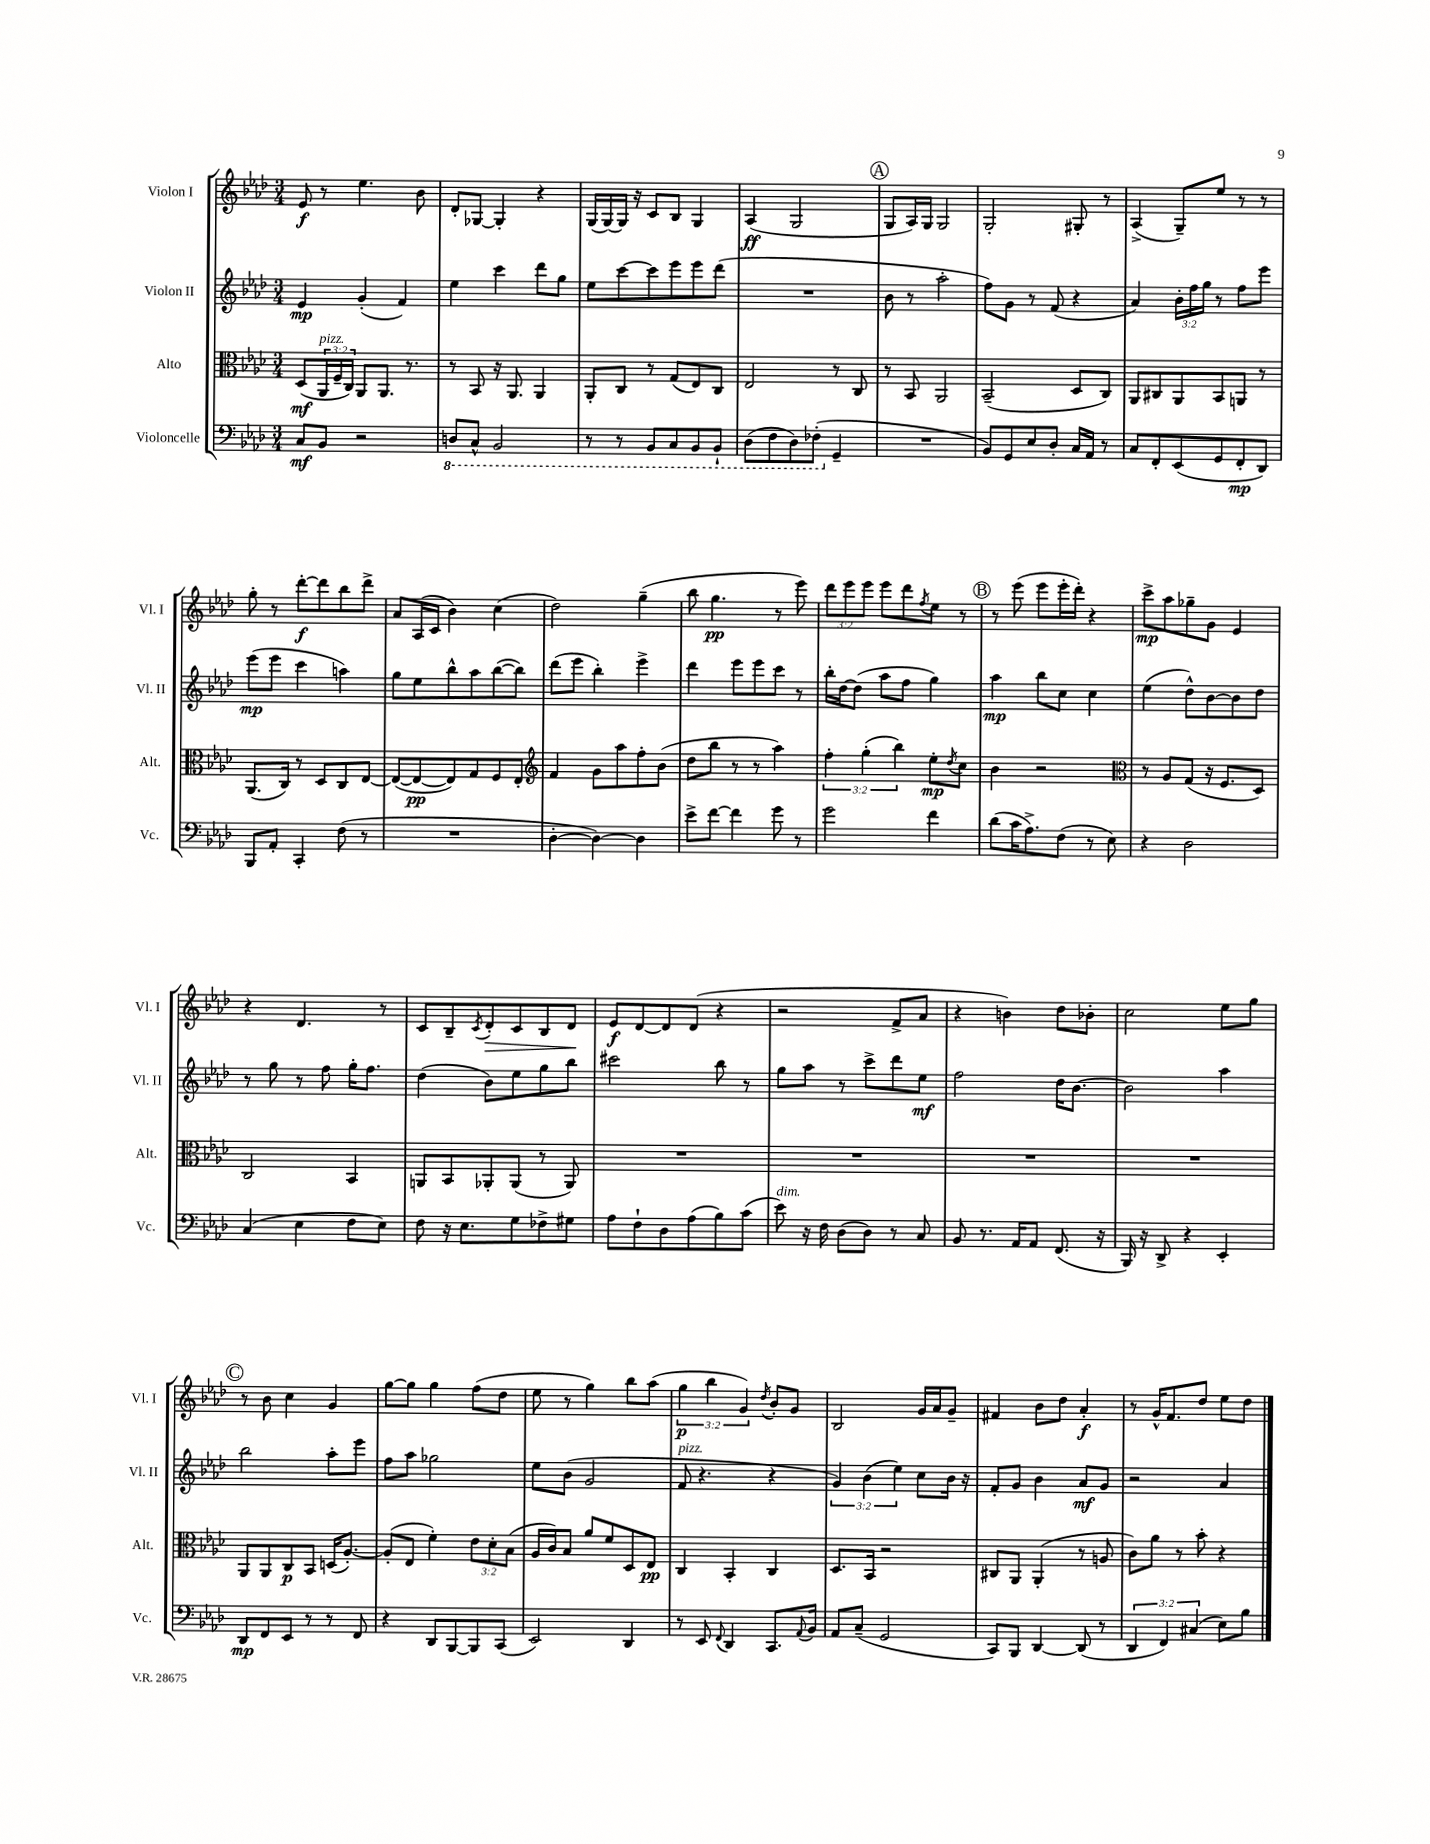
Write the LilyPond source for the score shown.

<<
\new StaffGroup <<
\new Staff = "s0" \with { instrumentName = "Violon I" shortInstrumentName = "Vl. I" } {
    \clef treble \key aes \major \numericTimeSignature \time 3/4 \override Staff.TupletNumber.text = #tuplet-number::calc-fraction-text
    ees'8\f r8 ees''4. bes'8 |
    des'8-. ges8~ ges4-. r4 |
    g16( g16~) g16 r16 c'8 bes8 g4 |
    aes4\ff( g2 |
    \mark \markup { \circle "A" } g8 aes16) g16 g2 |
    g2-. gis8-. r8 |
    aes4->( g8--) ees''8 r8 r8 |
    g''8-. r8 des'''8~-.\f des'''8 bes''8 des'''8-> |
    aes'8 aes16( c'16 bes'4) c''4( |
    des''2) g''4--( |
    bes''8 g''4.\pp r8 ees'''8) |
    \tuplet 3/2 { des'''8 ees'''8 ees'''8 } ees'''8 des'''8 \acciaccatura { f''8 } ees''8 r8 |
    \mark \markup { \circle "B" } r8 ees'''8( ees'''8 ees'''16-. des'''16-.) r4 |
    c'''8->\mp aes''8 ges''8-- g'8 ees'4 |
    r4 des'4. r8 |
    c'8 bes8-- \acciaccatura { c'8 } des'8-.\> c'8 bes8 des'8\! |
    ees'8\f des'8~ des'8 des'8( r4 |
    r2 f'8-> aes'8 |
    r4 b'4) des''8 bes'8-. |
    c''2 ees''8 g''8 |
    \mark \markup { \circle "C" } r8 bes'8 c''4 g'4 |
    g''8~ g''8 g''4 f''8( des''8 |
    ees''8 r8 g''4) bes''8 aes''8( |
    \tuplet 3/2 { g''4\p bes''4 g'4) } \acciaccatura { des''8 } bes'8-. g'8 |
    bes2 g'16 aes'16 g'8-- |
    fis'4 bes'8 des''8 aes'4-.\f |
    r8 g'16-^ f'8. des''8 ees''8 des''8 \bar "|." |
}
\new Staff = "s1" \with { instrumentName = "Violon II" shortInstrumentName = "Vl. II" } {
    \clef treble \key aes \major \numericTimeSignature \time 3/4 \override Staff.TupletNumber.text = #tuplet-number::calc-fraction-text
    ees'4\mp g'4-.( f'4) |
    ees''4 c'''4 des'''8 g''8 |
    ees''8 c'''8~ c'''8 ees'''8 ees'''8 des'''8( |
    R2. |
    \mark \markup { \circle "A" } bes'8 r8 aes''2-. |
    f''8) g'8 r8 f'8( r4 |
    aes'4) \tuplet 3/2 { bes'16-. f''16 g''16 } r8 f''8 ees'''8 |
    ees'''8\mp( ees'''8 c'''4 a''4) |
    g''8 ees''8 bes''8-^ aes''8 bes''8~( bes''8) |
    des'''8( ees'''8 bes''4-.) ees'''4-> |
    des'''4 ees'''8 ees'''8 c'''8 r8 |
    bes''16-. des''16~ des''8( aes''8 f''8 g''4) |
    \mark \markup { \circle "B" } aes''4\mp bes''8 c''8 c''4 |
    ees''4( des''8-^) bes'8~ bes'8 des''8 |
    r8 g''8 r8 f''8 g''16-. f''8. |
    des''4( bes'8) ees''8 g''8 bes''8 |
    cis'''2 bes''8 r8 |
    g''8 aes''8 r8 c'''8-> des'''8 ees''8\mf |
    f''2 des''16 bes'8.~ |
    bes'2 aes''4 |
    \mark \markup { \circle "C" } bes''2 aes''8-. ees'''8 |
    f''8 aes''8 ges''2 |
    ees''8 bes'8( g'2 |
    f'8^\markup { \italic "pizz." } r4. r4 |
    \tuplet 3/2 { g'4) bes'4( ees''4) } c''8 bes'16 r16 |
    f'8-. g'8 bes'4 aes'8\mf g'8 |
    r2 aes'4 \bar "|." |
}
\new Staff = "s2" \with { instrumentName = "Alto" shortInstrumentName = "Alt." } {
    \clef alto \key aes \major \numericTimeSignature \time 3/4 \override Staff.TupletNumber.text = #tuplet-number::calc-fraction-text
    des8\mf( \tuplet 3/2 { aes,16^\markup { \italic "pizz." } f16-- c16) } aes,8 aes,8. r8. |
    r8 bes,8 r16 aes,8. aes,4 |
    aes,8-. c8 r8 g8( ees8) c8 |
    ees2 r8 c8 |
    \mark \markup { \circle "A" } r8 bes,8 aes,2 |
    bes,2--( des8 c8) |
    aes,8 cis8 aes,8 bes,8 a,8 r8 |
    aes,8.( c16) r8 des8 c8 ees8~ |
    ees8~( ees8~\pp ees8) g8 f8 ees8-. |
    \clef treble f'4 g'8 aes''8 f''8-. bes'8( |
    des''8 bes''8 r8 r8 aes''4) |
    \tuplet 3/2 { f''4-. g''4-.( bes''4) } ees''8-.\mp \acciaccatura { des''8 } c''8 |
    \mark \markup { \circle "B" } bes'4 r2 |
    \clef alto r8 aes8 g8( r16 f8. des8) |
    c2 bes,4 |
    a,8 bes,8 aes,8-. aes,8( r8 aes,8) |
    R2. |
    R2. |
    R2. |
    R2. |
    \mark \markup { \circle "C" } aes,8 aes,8 c8\p bes,8 d16( aes8.~-.) |
    aes8-.( ees8 f'4-.) \tuplet 3/2 { ees'8 des'8-. bes8( } |
    aes16 c'16) bes8 aes'8 f'8 des8 ees8\pp |
    c4 bes,4-. c4 |
    des8. bes,16 r2 |
    cis8 aes,8 aes,4-.( r8 a8 |
    c'8) aes'8 r8 bes'8-. r4 \bar "|." |
}
\new Staff = "s3" \with { instrumentName = "Violoncelle" shortInstrumentName = "Vc." } {
    \clef bass \key aes \major \numericTimeSignature \time 3/4 \override Staff.TupletNumber.text = #tuplet-number::calc-fraction-text
    c8\mf bes,8 r2 |
    \ottava #-1 d,8 c,8-^ bes,,2 |
    r8 r8 bes,,8 c,8 bes,,8 bes,,8-! |
    des,8( f,8 des,8) fes,8-.( \ottava #0 g,4-- |
    \mark \markup { \circle "A" } R2. |
    bes,8) g,8 ees8 des8-. c16 aes,16 r8 |
    c8 f,8-. ees,8( g,8 f,8-.\mp des,8) |
    bes,,8 aes,8-. c,4-. f8( r8 |
    R2. |
    des4~-. des4~) des4 |
    ees'8-> f'8~ f'4 g'8 r8 |
    g'2 f'4 |
    \mark \markup { \circle "B" } des'8( c'16 aes8.->) f8( r8 ees8) |
    r4 des2 |
    c4( ees4 f8 ees8) |
    f8 r16 ees8. g8 fes8-> gis8 |
    aes8 f8-! des8 aes8( bes8) c'8( |
    ees'8^\markup { \italic "dim." }) r16 f16 des8( des8) r8 c8 |
    bes,8 r8. aes,16 aes,8 f,8.( r16 |
    bes,,16) r16 des,8-> r4 ees,4-. |
    \mark \markup { \circle "C" } des,8\mp f,8 ees,8 r8 r8 f,8 |
    r4 des,8 bes,,8~ bes,,8 c,8( |
    ees,2) des,4 |
    r8 ees,8 \appoggiatura { f,8 } des,4 c,8. \appoggiatura { aes,8 } bes,16 |
    aes,8 c8--( g,2 |
    c,8) bes,,8 des,4~ des,8( r8 |
    \tuplet 3/2 { des,4 f,4) cis4( } ees8) bes8 \bar "|." |
}
>>
>>
\layout { \context { \Score \remove "Bar_number_engraver" } }
